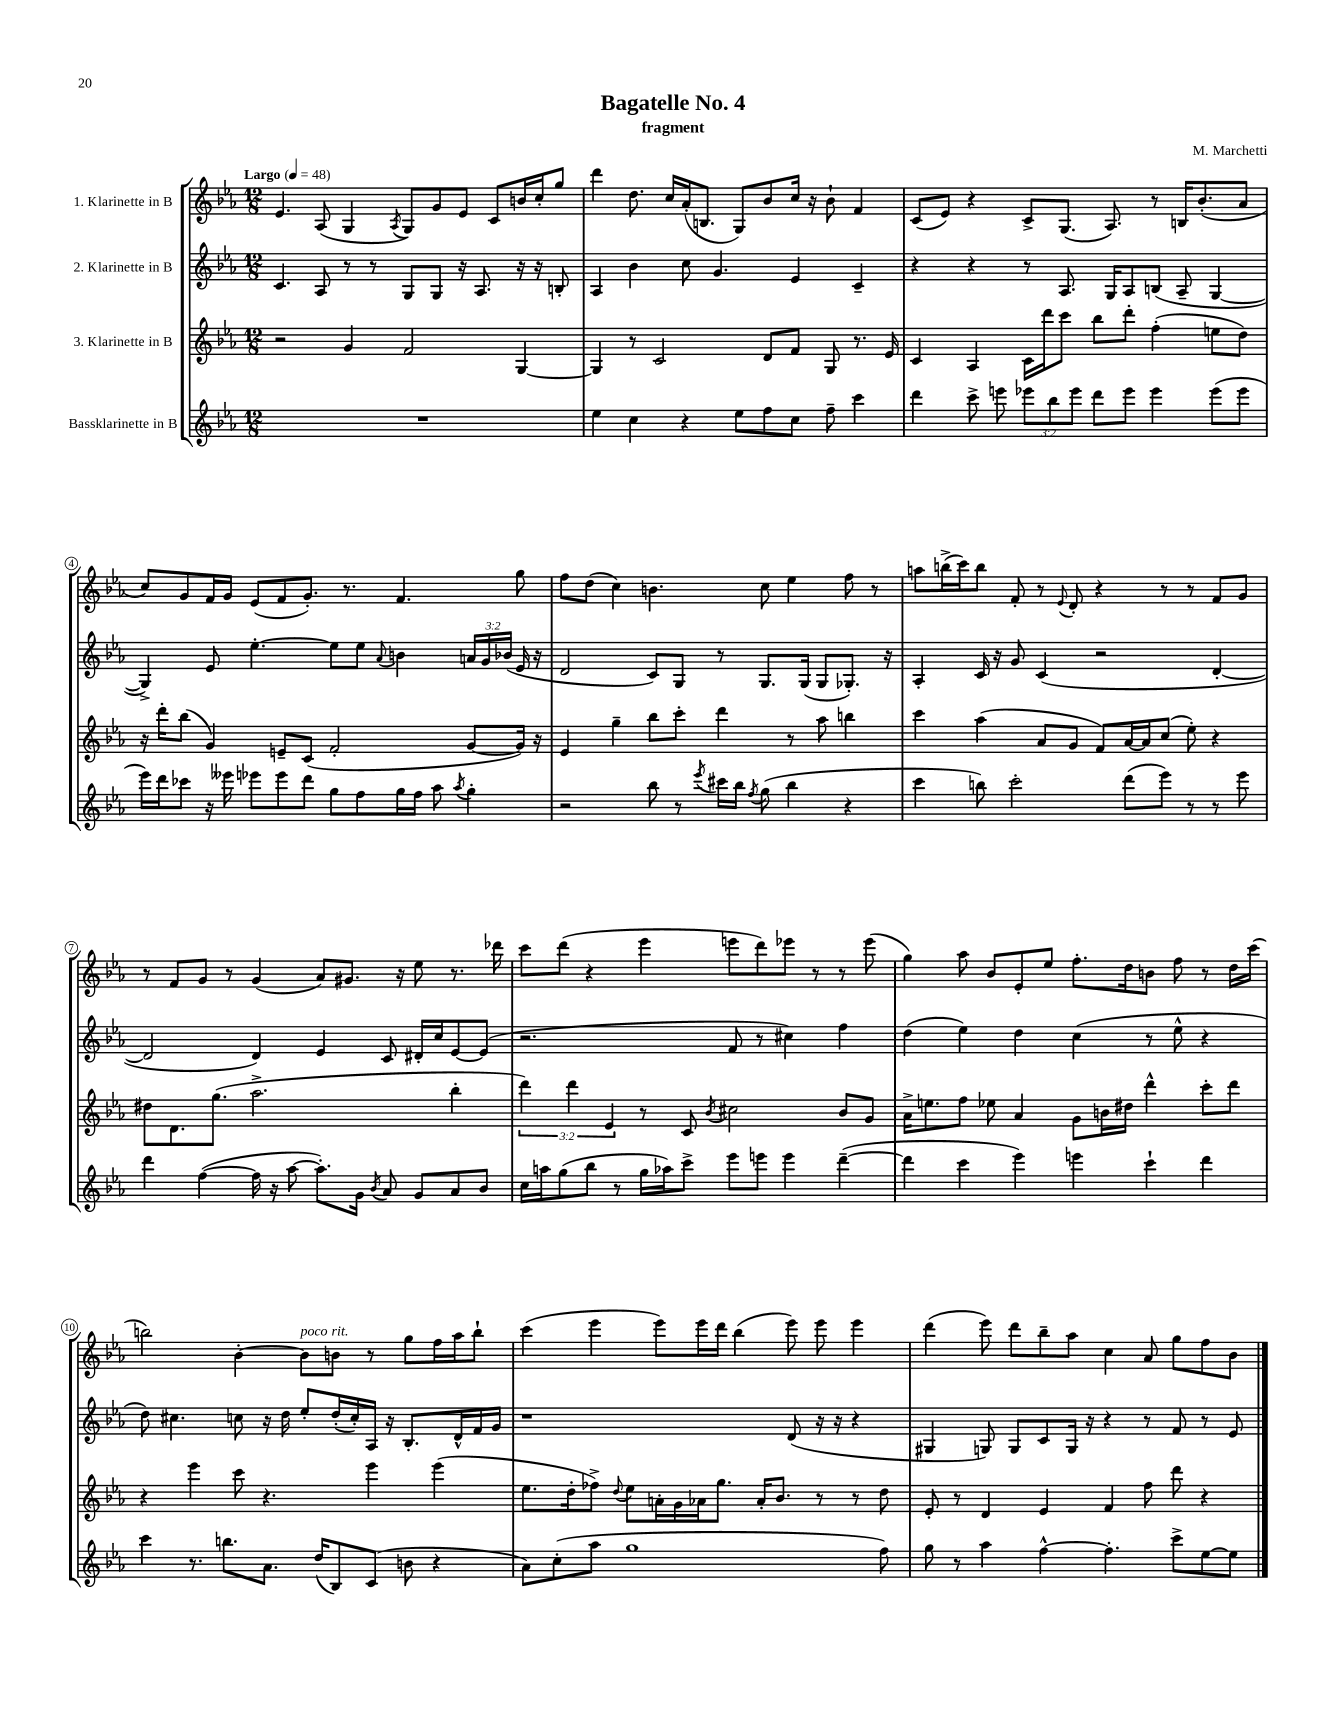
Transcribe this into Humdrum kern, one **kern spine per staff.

**kern	**kern	**kern	**kern
*staff4	*staff3	*staff2	*staff1
*clefG2	*clefG2	*clefG2	*clefG2
*k[b-e-a-]	*k[b-e-a-]	*k[b-e-a-]	*k[b-e-a-]
*M12/8	*M12/8	*M12/8	*M12/8
*MM48	*MM48	*MM48	*MM48
1.r	2r	4.c/	4.e-/
.	.	8A-/	(8A-/
.	4g/	8r	4G/
.	.	8r	.
.	.	.	8qA-/
.	2f/	8G/L	8G/L)
.	.	8G/J	8g/
.	.	16r	8e-/J
.	.	8.A-/	.
.	.	.	8c/L
.	[4G/	16r	16b/L
.	.	16r	16cc'/J
.	.	8B'/	8gg/J
=	=	=	=
4ee-\	4G/]	4A-/	4ddd\
4cc\	8r	4b-\	8.dd\
.	2c/	.	.
.	.	.	16cc/LL
4r	.	8cc\	(16a-'/J
.	.	.	8.B/J
.	.	4.g/	.
8ee-\L	.	.	8G/L)
8ff\	8d/L	.	8b-/
8cc\J	8f/J	4e-/	16cc/Jk
.	.	.	16r
8ff~\	8G/	.	8b-`\
4ccc\	8.r	4c~/	4f/
.	16e-/	.	.
=	=	=	=
4ddd\	4c/	4r	(8c/L
.	.	.	8e-/J)
8ccc^\	4A-/	4r	4r
8eee\	.	.	.
12eee-\L	16c\LL	8r	8c^/L
.	16ddd\J	.	.
12bb-\	.	.	.
.	8ccc\J	8.A-/	(8.G/J
12eee-\J	.	.	.
8ddd\L	8bb-\L	.	.
.	.	16G/LK	8.A-/)
8eee-\J	8ddd'\J	8A-/	.
4eee-\	(4ff'\	(8B/J	8r
.	.	8A-~/	16B/LK
.	.	.	(8.b-'/
(8eee-\L	8ee\L	[4G/	.
8eee-\J	8dd\J)	.	8a-/J
=	=	=	=
16eee-\LL)	16r	4G^/])	8cc/L)
16ddd\J	16ddd'\LK	.	.
8ccc-\J	(8bb-\J	.	8g/
16r	4g/)	8e-/	16f/L
16eee--\	.	.	16g/JJ
8eee-\L	.	[4.ee-'\	(8e-/L
8eee-\	8e~/L	.	8f/
8ddd\J	(8c/J	.	8.g'/J)
8gg\L	2f'/	8ee-\]L	.
.	.	.	8.r
8ff\	.	8ee-\J	.
.	.	8qqa-/	.
16gg\L	.	4b\	4.f/
16ff\JJ	.	.	.
8aa-\	.	.	.
8qaa-/	.	.	.
4gg'\	[8g/L	24a/LL	.
.	.	24g/	.
.	.	(24b-/JJ	.
.	16g/]Jk)	16e-/	8gg\
.	16r	16r	.
=	=	=	=
2r	4e-/	2d/	8ff\L
.	.	.	(8dd\J
.	4gg~\	.	4cc\)
8bb-\	8bb-\L	8c/L)	4.b\
8r	8ccc'\J	8G/J	.
8qeee-/	.	.	.
16ccc#\LL	4ddd\	8r	.
16bb-\JJ	.	.	.
8qff/	.	.	.
(8gg\	.	8.G/L	8cc\
4bb-\	8r	.	4ee-\
.	.	(16G/Jk	.
.	8aa-\	8G/L	.
4r	4bb\	8.G-'/J)	8ff\
.	.	.	8r
.	.	16r	.
=	=	=	=
4ccc\	4ccc\	4A-'/	8aa\L
.	.	.	(16bb^\L
.	.	.	16ccc\J)
8bb\)	(4aa-\	16c/	8bb\J
.	.	16r	.
2ccc'\	.	8g/	8f'/
.	8a-/L	(4c/	8r
.	.	.	8qqe-/
.	8g/J	.	8d'/
.	8f/L)	2r	4r
(8ddd\L	[16a-/L	.	.
.	16a-/]J	.	.
8eee-\J)	(8cc/J	.	8r
8r	8ee-'\)	.	8r
8r	4r	[4d'/	8f/L
8eee-\	.	.	8g/J
=	=	=	=
4ddd\	8dd#\L	2d/]	8r
.	8.d\	.	8f/L
([4ff\	.	.	8g/J
.	(8.gg\J	.	.
.	.	.	8r
16ff\]	2.aa-^\	4d/)	(4g/
16r	.	.	.
[8aa-\	.	.	.
8.aa-'\]L)	.	4e-/	8a-/L)
.	.	.	8.g#/J
16g\Jk	.	.	.
8qb-/	.	.	.
8a-/	.	8c/	.
.	.	.	16r
8g/L	.	16d#'/LL	8ee-\
.	.	16cc/J	.
8a-/	4bb-'\	[8e-/	8.r
8b-/J	.	(8e-/]J	.
.	.	.	16ddd-\
=	=	=	=
16cc\LL	6ddd\)	2.r	8ccc\L
16aa\J	.	.	.
(8gg\	.	.	(8ddd\J
.	6ddd\	.	.
8bb-\J	.	.	4r
.	6e-/	.	.
8r	.	.	.
16gg\LL	8r	.	4eee-\
16aa-\J)	.	.	.
8ccc^\J	8c/	.	.
.	8qb-/	.	.
8eee-\L	2cc#\	8f/	8eee\L
8eee\J	.	8r	8ddd\)
4eee\	.	4cc#\)	8eee-\J
.	.	.	8r
([4ddd~\	8b-/L	4ff\	8r
.	8g/J	.	(8eee-\
=	=	=	=
4ddd\]	16a-^\LK	(4dd\	4gg\)
.	8.ee\	.	.
4ccc\	8ff\J	4ee-\)	8aa-\
.	8ee-\	.	8b-/L
4eee-\)	4a-/	4dd\	8e-'/
.	.	.	8ee-/J
4eee\	8g\L	(4cc\	8.ff'\L
.	16b\L	.	.
.	16dd#\JJ	.	16dd\k
4ccc`\	4ddd^^\	8r	8b\J
.	.	8ee-^^\	8ff\
4ddd\	8ccc'\L	4r	8r
.	8ddd\J	.	16dd\LL
.	.	.	(16ccc\JJ
=	=	=	=
4ccc\	4r	8dd\)	2bb\)
.	.	4.cc#\	.
8.r	4eee-\	.	.
8.bb\L	.	.	.
.	8ccc\	8cc\	[4b-'\
8.a-\J	4.r	16r	.
.	.	16dd\	.
.	.	8ee-'/L	8b-\]L
(16dd/LK	.	.	.
8B-/)	.	(16dd'/L	8b\J
.	.	16cc'/)	.
(8c/J	4eee-\	16A-/JJ	8r
.	.	16r	.
8b\	.	8.B-'/L	8gg\L
4r	(4eee-\	.	16ff\L
.	.	16d^^/L	16aa-\J
.	.	16f/	8bb`\J
.	.	16g/JJ	.
=	=	=	=
8a-\L)	8.ee-\L	1r	(4ccc\
(8cc'\	.	.	.
.	16dd'\k	.	.
8aa-\J	8ff-^\J)	.	4eee-\
.	8qqdd/	.	.
1gg	8ee-\L	.	.
.	16a'\L	.	8eee-\L)
.	16g\	.	.
.	16a-\J	.	16eee-\L
.	8.gg\J	.	16ddd\JJ
.	.	.	(4bb-\
.	16a-'/LK	.	.
.	8.b-/J	.	.
.	.	(8d/	8eee-\)
.	8r	16r	8eee-\
.	.	16r	.
.	8r	4r	4eee-\
8ff\)	8dd\	.	.
=	=	=	=
8gg\	8e-'/	4G#/	(4ddd\
8r	8r	.	.
4aa-\	4d/	8G/)	8eee-\)
.	.	8G/L	8ddd\L
[4ff^^\	4e-/	8c/	8bb-~\
.	.	16G/Jk	8aa-\J
.	.	16r	.
4.ff'\]	4f/	4r	4cc\
.	8ff\	8r	8a-/
8ccc^\L	8ddd\	8f/	8gg\L
[8ee-\	4r	8r	8ff\
8ee-\]J	.	8e-/	8b-\J
==	==	==	==
*-	*-	*-	*-
